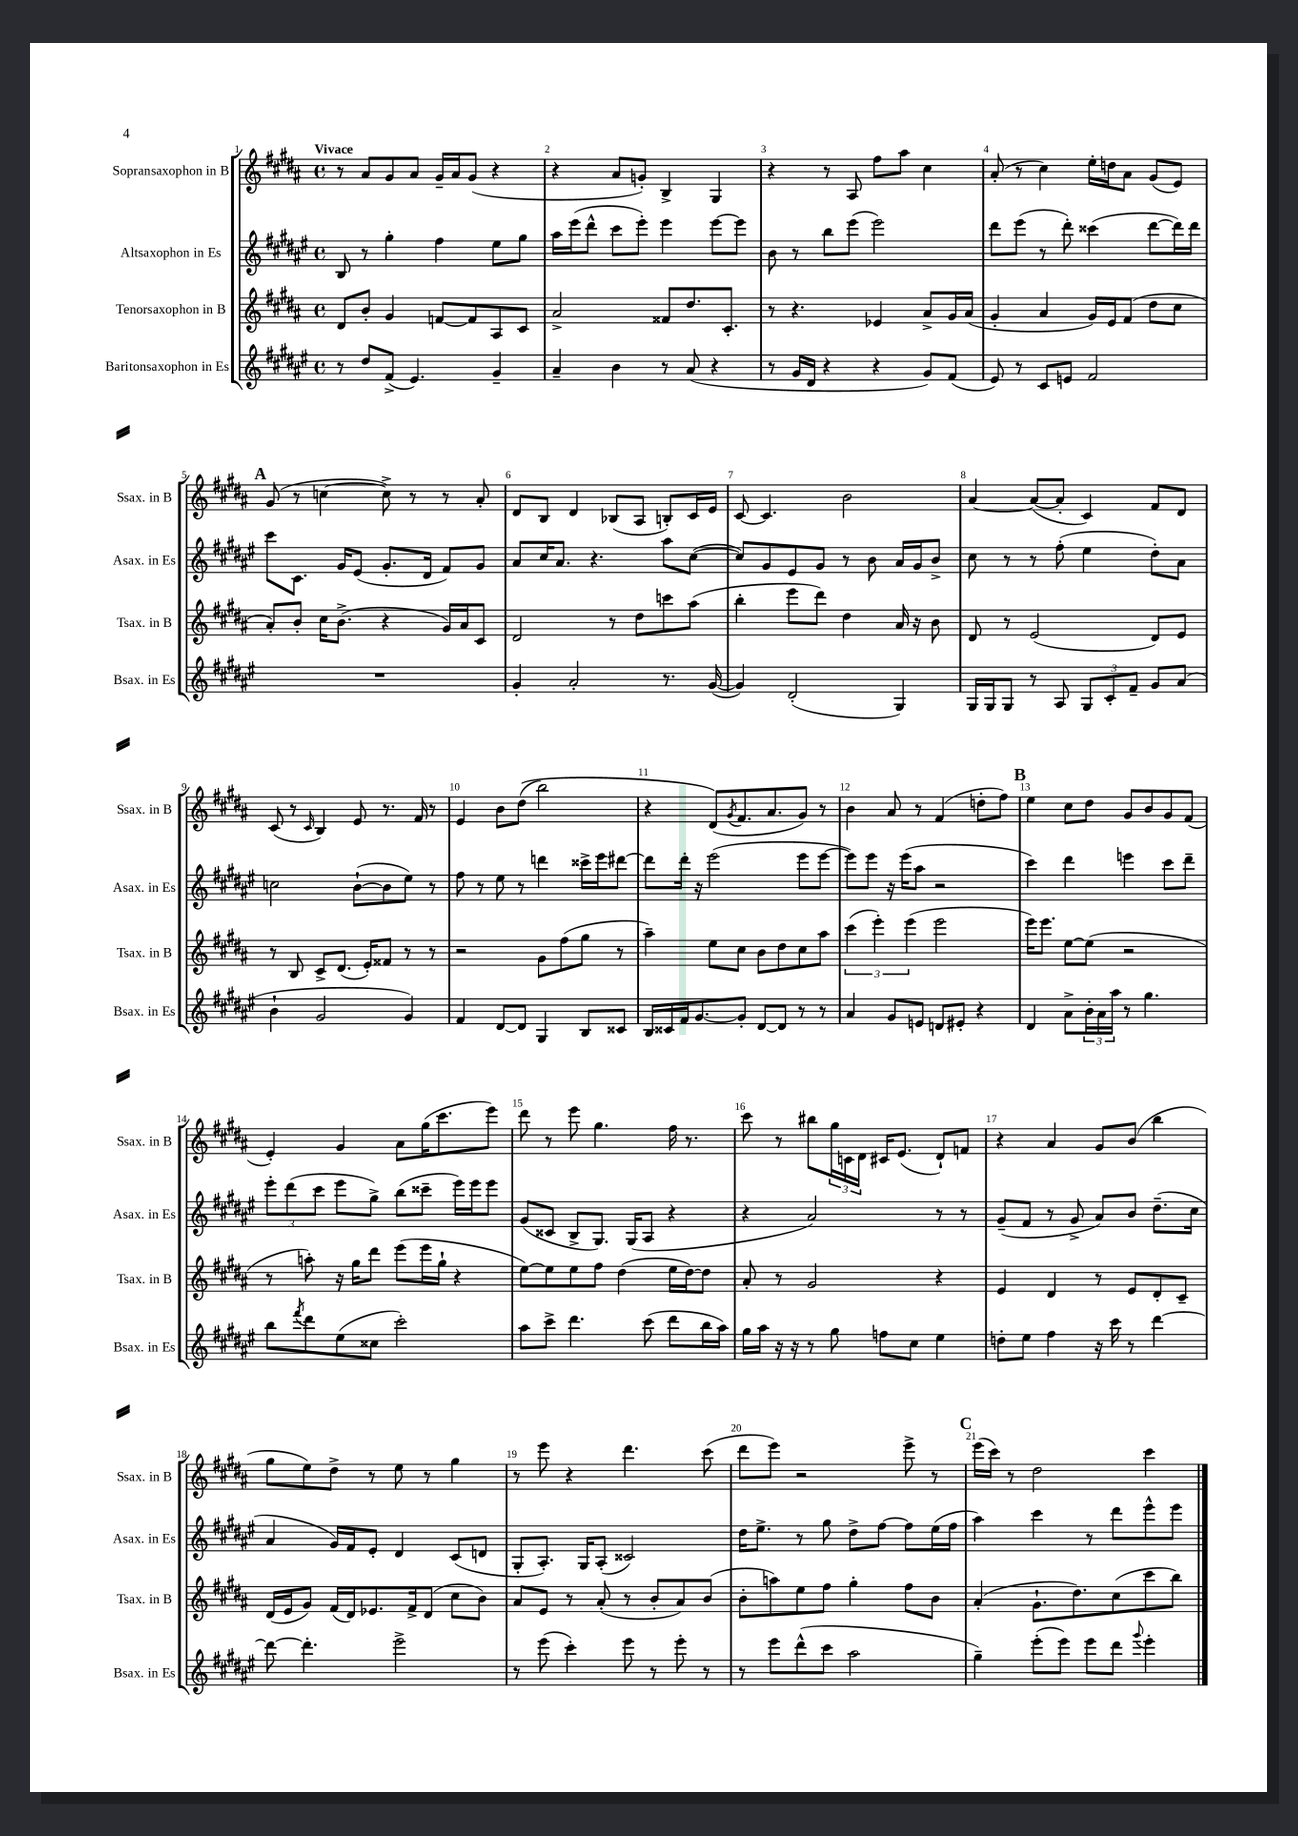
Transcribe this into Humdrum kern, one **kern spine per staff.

**kern	**kern	**kern	**kern
*staff4	*staff3	*staff2	*staff1
*clefG2	*clefG2	*clefG2	*clefG2
*k[f#c#g#d#a#e#]	*k[f#c#g#d#a#]	*k[f#c#g#d#a#e#]	*k[f#c#g#d#a#]
*M4/4	*M4/4	*M4/4	*M4/4
*met(c)	*met(c)	*met(c)	*met(c)
8r	8d#	8B	8r
8dd#	8b'	8r	8a#
(8f#^	4g#	4gg#'	8g#
4.e#)	.	.	8a#
.	[8f	4ff#	16g#~
.	.	.	16a#
.	8f]	.	(8g#
4g#~	8A#	8ee#	4r
.	8c#	8gg#	.
=	=	=	=
4a#~	2a#^	16aa#	4r
.	.	(16eee#	.
.	.	8ddd#^^	.
4b	.	8ccc#	8a#
.	.	8eee#')	8g')
8r	8f##	4eee#	4B^
(8a#	8.dd#	.	.
4r	.	[8eee#	4G#
.	8.c#'	.	.
.	.	8eee#]	.
=	=	=	=
8r	8r	8b	4r
16g#	4.r	8r	.
16d#	.	.	.
4r	.	8bb	8r
.	.	(8eee#	8A#
4r	4e-	2eee#)	8ff#
.	.	.	8aa#
8g#)	8a#^	.	4cc#
(8f#	16g#	.	.
.	(16a#	.	.
=	=	=	=
8e#)	4g#'	8ddd#	(8a#'
8r	.	(8eee#	8r
8c#	4a#	8r	4cc#)
8e	.	8ddd#')	.
2f#	16g#)	(4ccc##	16ee'
.	16e	.	16dd
.	(8f#	.	8a#
.	8dd#	[8ddd#	(8g#
.	8cc#	16ddd#])	8e)
.	.	16ddd#	.
=	=	=	=
1r	8a#')	8ccc#	(8g#
.	8b'	8.c#	8r
.	16cc#	.	[4cc
.	(8.b^	16g#	.
.	.	(8e#	.
.	4r	8.g#'	8cc^])
.	.	.	8r
.	.	16d#	.
.	16g#)	8f#)	8r
.	16a#	.	.
.	8c#	8g#	8a#'
=	=	=	=
4g#'	2d#	8a#	8d#
.	.	16cc#	8B
.	.	8.a#	.
2a#'	.	.	4d#
.	.	4.r	.
.	8r	.	(8B-
.	8dd#	.	8A#
8.r	8ccc	8aa#	8B')
.	(8aa#	([8cc#	16c#
([16g#	.	.	16e
=	=	=	=
4g#])	4bb'	8cc#])	[8c#
.	.	8g#	4.c#]
(2d#'	8eee	8e#	.
.	8ddd#)	8g#	.
.	4dd#	8r	2b
.	.	8b	.
4G#)	16a#	16a#	.
.	16r	16g#	.
.	8b	8b^	.
=	=	=	=
16G#	8d#	8cc#	[4a#
16G#	.	.	.
8G#	8r	8r	.
8r	(2e	8r	(8a#_
8A#	.	(8ff#'	8a#']
12G#	.	4ee#	4c#)
12c#'	.	.	.
12f#~	.	.	.
8g#	8d#)	8dd#')	8f#
(8a#	8e	8a#	8d#
=	=	=	=
4b`	8r	2cc	(8c#
.	8B	.	8r
.	.	.	16qqc#
2g#	8c#^	.	4B)
.	(8.d#	.	.
.	.	([8b`	8e
.	16e')	.	.
.	8f##	8b]	8.r
4g#)	8r	8ee#)	.
.	.	.	16f#
.	8r	8r	8r
=	=	=	=
4f#	2r	8ff#	4e
.	.	8r	.
[8d#	.	8ee#	8b
8d#]	.	8r	&((8dd#
4G#	8g#	4ddd	2bb)
.	(8ff#	.	.
8B	8gg#	16ccc##^	.
.	.	16eee#	.
8c##	8r	[8ddd#	.
=	=	=	=
16B	4aa#~)	8ddd#]	4r
16c##	.	.	.
16f#	.	16ddd#'	.
[8.g#	.	16r	.
.	8ee	(2eee#	(8d#&)
.	.	.	8qg#
8g#']	8cc#	.	8.f#
[8d#	8b	.	.
.	.	.	8.a#
8d#]	8dd#	.	.
8r	8cc#	8eee#	8g#)
8r	8aa#	[8eee#	8r
=	=	=	=
4a#	(6ccc#	8eee#])	4b
.	.	8eee#	.
.	6eee')	.	.
8g#	.	16r	8a#
.	.	(16eee#	.
.	(6eee	.	.
8e	.	8aa#	8r
8d	2eee	2r	(4f#
8e#'	.	.	.
4r	.	.	8dd'
.	.	.	8ff#)
=	=	=	=
4d#	16eee)	4ccc#)	4ee
.	8.eee	.	.
8a#^	[8ee	4ddd#	8cc#
24b'	(8ee]	.	8dd#
24a#	.	.	.
24aa#	.	.	.
8r	2r	4eee	8g#
4.gg#	.	.	8b
.	.	8ccc#	8g#
.	.	8ddd#~	(8f#
=	=	=	=
8bb	8r	12eee#'	4e')
.	.	(12ddd#	.
8qfff#	.	.	.
8ddd#	8aa')	.	.
.	.	12ccc#	.
(8ee#	16r	8eee#	4g#
.	16gg#	.	.
8cc##	8ddd#	8gg#^)	.
2ccc#')	(8eee	(8bb	8a#
.	16eee	8ccc##~	(16gg#
.	16gg#`	.	8.ccc#
.	4r	16eee#)	.
.	.	16eee#	.
.	.	8eee#	8eee)
=	=	=	=
8aa#	[8ee)	(8g#	8ddd#
8ccc#^	8ee]	8c##	8r
4.ddd#	8ee	8B^	8eee
.	8ff#	8.G#)	4.gg#
.	(4dd#	.	.
.	.	(16G#	.
(8ccc#	.	8A#	.
8ddd#	16ee	4r	16ff#
.	[16dd#)	.	8.r
16bb	8dd#]	.	.
16aa#)	.	.	.
=	=	=	=
16gg#	8a#'	4r	8ccc#
16aa#	.	.	.
16r	8r	.	8r
16r	.	.	.
8r	2g#	2a#)	8bb#
8gg#	.	.	24gg#
.	.	.	24c
.	.	.	24d#
8ff	.	.	16c#
.	.	.	(8.e
8cc#	.	.	.
4ee#	4r	8r	8d#`)
.	.	8r	8f
=	=	=	=
8dd'	4e	(8g#~	4r
8ee#	.	8f#	.
4ff#	4d#	8r	4a#
.	.	8g#^	.
16r	8r	8a#)	8g#
16ccc#	.	.	.
8r	8e	8b	(8b
[4ddd#	8d#'	(8.dd#~	4bb
.	8c#~	.	.
.	.	16cc#	.
=	=	=	=
8ddd#_	(16d#	4a#	8gg#
.	16e	.	.
4.ddd#']	8g#)	.	8ee)
.	(16f#	16g#)	8dd#^
.	16d#)	16f#	.
.	8.e-	8e#'	8r
2eee#^	.	4d#	8ee
.	16f#^	.	.
.	(8d#	.	8r
.	8cc#	(8c#	4gg#
.	8b)	8d	.
=	=	=	=
8r	8a#	8G#'	8r
(8eee#	8e	8.A#')	8eee
4ccc#')	8r	.	4r
.	.	16G#	.
.	(8a#'	(8A#'	.
8eee#	8r	2c##)	4.ddd#
8r	8b'	.	.
8eee#'	8a#)	.	.
8r	(8b	.	(8ccc#
=	=	=	=
8r	8b'	16dd#	8ddd#
.	.	8.ee#^	.
8eee#	8aa)	.	8eee)
(8ddd#^^	8ee	8r	2r
8ccc#	8ff#	8gg#	.
2aa#	4gg#'	8dd#^	.
.	.	[8ff#	.
.	8ff#	8ff#]	8eee^
.	8b	(16ee#	8r
.	.	16ff#	.
=	=	=	=
4gg#~)	(4a#'	4aa#)	(16eee
.	.	.	16ccc#)
.	.	.	8r
(8eee#'	8.g#`	4ccc#	2dd#
8eee#)	.	.	.
.	8.dd#)	.	.
8eee#	.	8r	.
8ddd#	(8cc#	8ddd#	.
8qqggg#	.	.	.
4eee#'	8ccc#	8eee#^^	4ccc#
.	8bb)	8eee#	.
==	==	==	==
*-	*-	*-	*-
